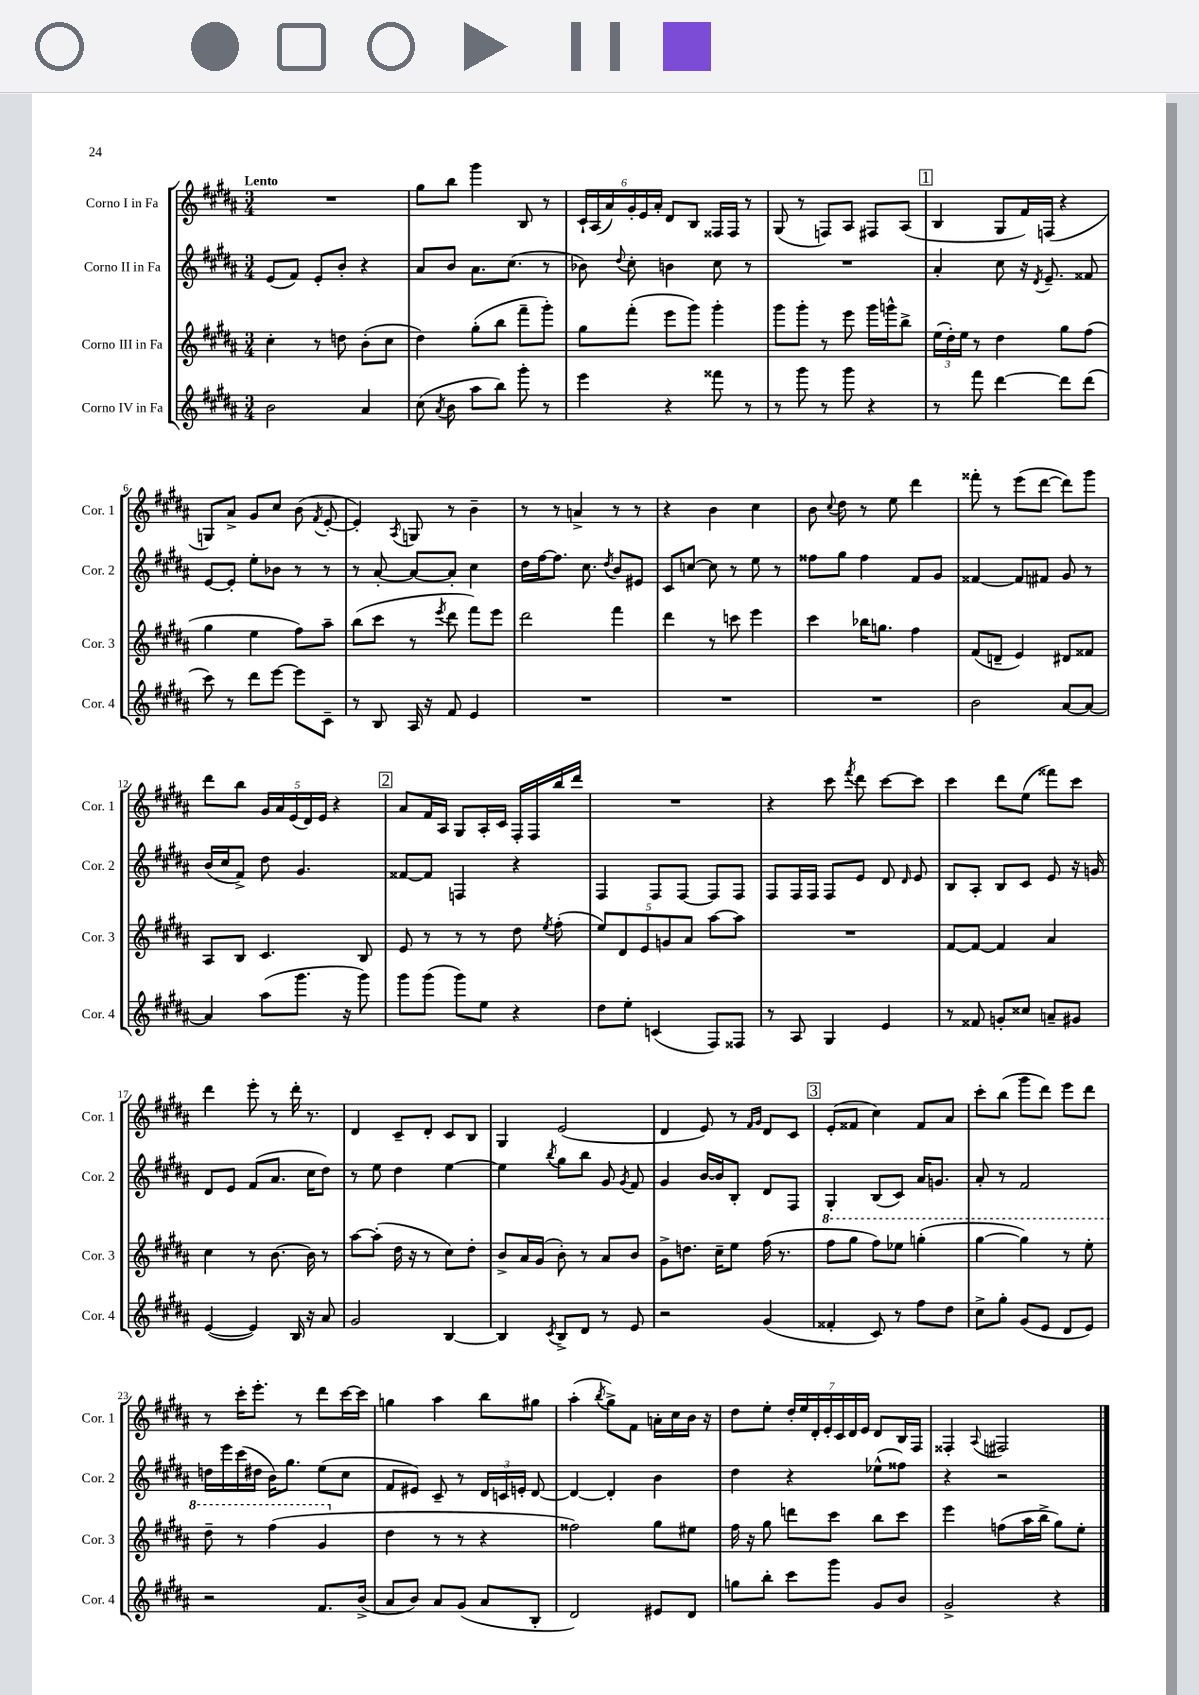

**kern	**kern	**kern	**kern
*part4	*part3	*part2	*part1
*staff4	*staff3	*staff2	*staff1
*I"Corno IV in Fa	*I"Corno III in Fa	*I"Corno II in Fa	*I"Corno I in Fa
*I'Cor. 4	*I'Cor. 3	*I'Cor. 2	*I'Cor. 1
*clefG2	*clefG2	*clefG2	*clefG2
*k[f#c#g#d#a#]	*k[f#c#g#d#a#]	*k[f#c#g#d#a#]	*k[f#c#g#d#a#]
*M3/4	*M3/4	*M3/4	*M3/4
=1	=1	=1	=1
!	!	!	!LO:TX:a:B:t=Lento
2b\	4cc#'\	(8e/L	2.r
.	.	8f#/J)	.
.	8r	8e'/L	.
.	8ddn\	8b'/J	.
4a#/	(8b'\L	4r	.
.	8cc#\J	.	.
=2	=2	=2	=2
(8cc#\	4dd#\)	8a#/L	8gg#\L
8qa#/	.	.	.
8b\	.	8b/J	8bb\J
8aa#\L	(8gg#'\L	8.a#\L	4ggg#\
8bb\J)	8bb\J	.	.
.	.	(8.cc#\J	.
8ggg#'\	8fff#~\L	.	8B/
8r	8ggg#'\J)	8r	8r
=3	=3	=3	=3
4eee\	8gg#\L	8b-X\)	24c#`/LL
.	.	.	(24A#/
.	.	.	24a#/)
.	.	8qqdd#/	.
.	(8fff#'\J	8cc#'\	24g#'/
.	.	.	24e/
.	.	.	24a#'/JJ
4r	8eee\L	4bn\	8d#/L
.	8ggg#\J)	.	8B/J
8fff##X\	4ggg#'\	8cc#\	16F##X/LL
.	.	.	16F##/JJ
8r	.	8r	8r
=4	=4	=4	=4
8r	8ggg#\L	2.r	(8G#/
8ggg#\	8ggg#'\J	.	8r
8r	8r	.	8Fn/L)
8ggg#\	8eee\	.	8A#/J
4r	16ggg#\LL	.	8F#X/L
.	16gggn^^\J	.	.
.	8bb^\J	.	(8A#/J
!!LO:REH:place=s1:t=1
=5	=5	=5	=5
8r	(24ee\LL	4a#'/	4B/
.	24dd#'\)	.	.
.	24ee\JJ	.	.
8fff#\	8r	.	.
[4ddd#\	4dd#\	8cc#\	8G#/L
.	.	16r	16f#/L)
.	.	8qd#/	.
.	.	8.e~/	(16Fn/JJ
8ddd#\L]	8gg#\L	.	4r
(8ddd#\J	(8ff#\J	8f##X/	.
!!LO:LB:g=z
=6	=6	=6	=6
8ccc#\)	4gg#\	[8e/L	8Gn/L)
8r	.	8e'/J]	8a#^/J
8ddd#\L	4ee\	8ee'\L	8g#/L
[8eee\J	.	8b-X\J	8cc#/J
8eee\L]	8ff#\L)	8r	(8b\
.	.	.	8qf#/
8c#~\J	8aa#~\J	8r	[8e'/
=7	=7	=7	=7
8r	(8bb\L	8r	4e'/])
8B/	8ccc#\J	[8a#'/	.
.	.	.	8qA#/
16A#/	8r	8a#/L_	8Gn/
16r	.	.	.
.	8qeee/	.	.
8f#/	8ddd#\	8a#'/J]	8r
4e/	8fff#\L)	4cc#\	4b~\
.	8eee\J	.	.
=8	=8	=8	=8
2.r	2ddd#\	16dd#\LL	8r
.	.	[16ff#\J	.
.	.	8.ff#\J]	8r
.	.	.	4an^/
.	.	8.cc#\	.
.	.	8qdd#/	.
.	4fff#\	8b/L	8r
.	.	8e#X/J	8r
=9	=9	=9	=9
2.r	4ddd#\	8c#/L	4r
.	.	[8ccn/J	.
.	8r	8cc\]	4b\
.	8cccn\	8r	.
.	4eee\	8ee\	4cc#\
.	.	8r	.
=10	=10	=10	=10
2.r	4ccc#\	8ff##X\L	8b\
.	.	.	8qqcc#/
.	.	8gg#\J	8dd#\
.	16bb-X\KL	4ff##\	8r
.	8.ggn\J	.	.
.	.	.	8ee\
.	4ff#\	8f#/L	4ddd#\
.	.	8g#/J	.
=11	=11	=11	=11
2b\	(8f#/L	[4f##X/	8fff##X'\
.	8dn~/J	.	8r
.	4e/)	8f##/L]	(8eee\L
.	.	8f#X/J	[8ddd#\J
[8a#/L	8d#X/L	8g#/	8ddd#\L])
8a#/J_	8f##X/J	8r	8ggg#\J
!!LO:LB:g=z
=12	=12	=12	=12
4a#/]	8A#/L	(16b/LL	8ddd#\L
.	.	16cc#/J	.
.	8B/J	8f#^/J)	8bb\J
(8aa#\L	4.c#/	8dd#\	20g#/LL
.	.	.	20a#/
.	.	.	(20e/
8.ggg#\J	.	4.g#/	.
.	.	.	20d#/)
.	.	.	20e/JJ
.	.	.	4r
16r	.	.	.
8ggg#\)	8B/	.	.
!!LO:REH:place=s1:t=2
=13	=13	=13	=13
8ggg#\L	8e/	[8f##X/L	8a#/L
(8ggg#\J	8r	8f##/J]	16f#/L
.	.	.	16A#/JJ
8ggg#\L)	8r	4Fn/	8G#/L
8ee\J	8r	.	16A#'/L
.	.	.	16c#/JJ
4r	8dd#\	4r	16F#'/LL
.	.	.	16F#/
.	8qee/	.	.
.	(8ff#'\	.	16bb/
.	.	.	16ddd#/JJ
=14	=14	=14	=14
8dd#\L	10ee/L)	4F#/	2.r
.	10d#/	.	.
8ee'\J	.	.	.
.	10e/	.	.
(4cn/	.	8F#/L	.
.	10gn/	.	.
.	.	[8F#/J	.
.	10a#/J	.	.
8F#/L)	[8aa#\L	8F#/L]	.
8F##X/J	8aa#\J]	8F#/J	.
=15	=15	=15	=15
8r	2.r	8F#/L	4r
8A#/	.	16F#/L	.
.	.	16F#/JJ	.
4G#/	.	8F#/L	8ccc#\
.	.	.	8qfff#/
.	.	8e/J	8ddd#\
4e/	.	8d#/	[8ccc#\L
.	.	16qqd#/	.
.	.	8e/	8ccc#\J]
=16	=16	=16	=16
8r	[8f#/L	8B/L	4ccc#\
8f##X/	8f#/J_	8A#'/J	.
8gn'/L	4f#/]	8B/L	8ddd#\L
8cc##X/J	.	8c#/J	(8ee\J
8an~/L	4a#/	8e/	8fff##X\L)
8g#X/J	.	16r	8ccc#\J
.	.	16gn/	.
!!LO:LB:g=z
=17	=17	=17	=17
([4e/	4cc#\	8d#/L	4ddd#\
.	.	8e/J	.
4e/])	8r	(8f#/L	8eee'\
.	[8.b\	8.a#/J	8r
16B/	.	.	16ddd#'\
16r	16b\]	16cc#\KL	8.r
8a#/	8r	8dd#\J)	.
=18	=18	=18	=18
2g#/	[8aa#\L	8r	4d#/
.	(8aa#'\J]	8ee\	.
.	16dd#\	4dd#\	8c#~/L
.	16r	.	.
.	8r	.	8d#'/J
[4B/	8cc#\L)	[4ee\	8c#/L
.	8dd#'\J	.	8B/J
=19	=19	=19	=19
4B/]	8b^/L	4ee\]	4G#/
.	16a#/L	.	.
.	(16g#/JJ	.	.
8qc#/	.	8qbb/	.
8B^/L	8b'\)	8gg#\L	(2e/
8d#/J	8r	8bb\J	.
8r	8a#/L	8g#/	.
.	.	8qg#/	.
8e/	8b/J	8f#/	.
=20	=20	=20	=20
2r	8g#^\L	4g#/	4d#/
.	8.ddn\J	.	.
.	.	[16b/LL	8e/)
.	16cc#~\KL	16b/J]	.
.	8ee\J	8B'/J	8r
.	.	.	16qqf#/LL
.	.	.	16qqg#/JJ
(4g#/	(16ff#\	8d#/L	8d#/L
.	8.r	.	.
.	.	8F#/J	8c#/J
!!LO:REH:place=s1:t=3
=21	=21	=21	=21
*	*8va	*	*
4f##X'/	8fff#\L	4G#'/	(8e'/L
.	8ggg#\J	.	8f##X/J
8c#/)	8fff#\L)	(8B/L	4cc#\)
8r	8eee-X\J	8c#/J)	.
8ff#\L	(4gggn'\	16a#/KL	8f##/L
.	.	8.gn/J	.
8dd#\J	.	.	8a#/J
=22	=22	=22	=22
8cc#^\L	[4ggg#\	8a#'/	8ccc#'\L
8gg#'\J	.	8r	(8bb\J
(8g#/L	4ggg#\])	2f#/	8ggg#\L
8e/J	.	.	8ddd#\J)
8d#/L	8r	.	8eee\L
8e/J)	8eee'\	.	8ddd#\J
!!LO:LB:g=z
=23	=23	=23	=23
2r	8ddd#~\	16ddn\LL	8r
.	.	16eee\	.
.	8r	(16ccc#\	16ccc#'\KL
.	.	16dd#X\JJ	8.eee'\J
.	(4fff#\	16b\KL)	.
.	.	8.gg#\J	.
.	.	.	8r
8.f#/L	4gg#/	(8ee\L	8ddd#\L
.	.	8cc#\J	[16ccc#\L
(16b^/Jk	.	.	16ccc#\JJ]
=24	=24	=24	=24
*	*X8va	*	*
8a#/L	4dd#\	8f#/L	4ggn\
8b/J)	.	8e#X/J)	.
8a#/L	8r	8c#~/	4aa#\
(8g#/J	8r	8r	.
8a#/L	4r	24d#/LL	8bb\L
.	.	24cn/	.
.	.	24en'/JJ	.
8B'/J	.	[8d#/	8gg#X\J
=25	=25	=25	=25
2d#/)	2ff##X\)	4d#/_	(4aa#'\
.	.	.	8qbb/
.	.	4d#'/]	8gg#^\L)
.	.	.	8f#\J
8e#X/L	8gg#\L	4b\	16an'\LL
.	.	.	16cc#\
8d#/J	8ee#X\J	.	16b\JJ
.	.	.	16r
=26	=26	=26	=26
8ggn\L	16ff#\	4dd#\	8dd#\L
.	16r	.	.
8bb'\J	8gg#\	.	8ee'\J
8ccc#\L	8dddn\L	4r	28dd#'/LL
.	.	.	28ee/
.	.	.	28d#'/
.	.	.	28e'/
8ggg#\J	8ccc#\J	.	.
.	.	.	28c#/
.	.	.	28d#/
.	.	.	28e/JJ
8g#/L	8bb\L	(8ee-X^^\L	8d#/L
8b/J	8ccc#\J	8ff##X\J)	16B/L
.	.	.	16F#/JJ
=27	=27	=27	=27
2g#^/	4eee\	4r	4F##X'/
.	.	.	8qqA#/
.	(8ffn\L	2r	2F#X/
.	16aa#\L	.	.
.	16bb^\JJ	.	.
4r	8gg#\L)	.	.
.	8ee'\J	.	.
==	==	==	==
*-	*-	*-	*-
